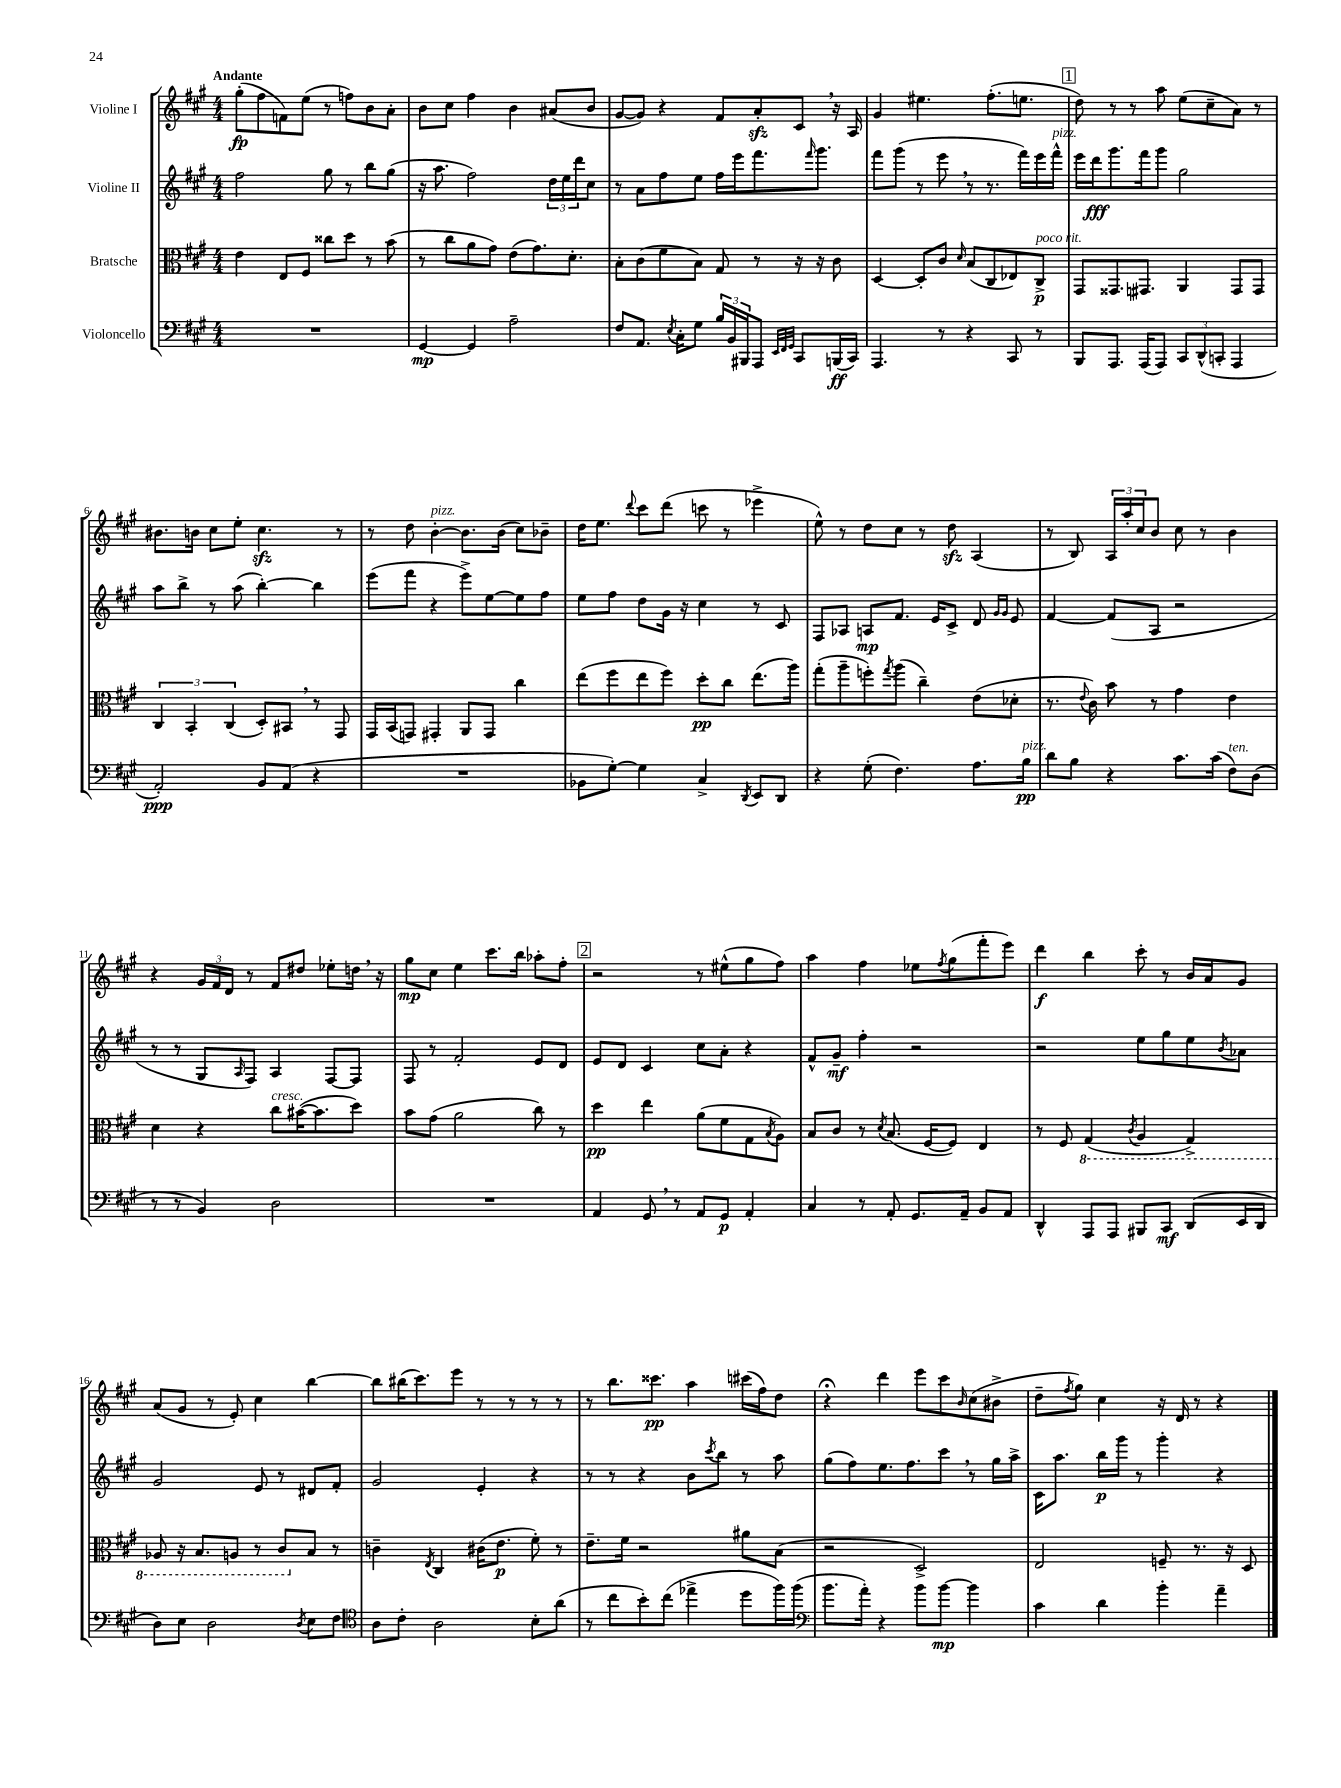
<<
\new StaffGroup <<
\new Staff = "s0" \with { instrumentName = "Violine I" } {
    \clef treble \key a \major \numericTimeSignature \time 4/4 \tempo "Andante"
    gis''8-.\fp( fis''8 f'8) e''8( r8 f''8) b'8 a'8-. |
    b'8 cis''8 fis''4 b'4 ais'8( b'8 |
    gis'8~ gis'8) r4 fis'8 a'8-.\sfz cis'8 \breathe r16 a16 |
    gis'4 eis''4. fis''8.-.( e''8. |
    \mark \markup { \box "1" } d''8) r8 r8 a''8 e''8( cis''8-- a'8) r8 |
    bis'8. b'16 cis''8 e''8-. cis''4.\sfz r8 |
    r8 d''8 b'4~-.^\markup { \italic "pizz." } b'8. b'16( cis''8) bes'8-- |
    d''16 e''8. \appoggiatura { d'''8 } cis'''8 d'''8( c'''8 r8 ees'''4-> |
    e''8-^) r8 d''8 cis''8 r8 d''8\sfz a4( |
    r8 b8) \tuplet 3/2 { a16 a''16-. cis''16 } b'8 cis''8 r8 b'4 |
    r4 \tuplet 3/2 { gis'16 fis'16 d'16 } r8 fis'8 dis''8 ees''8-. d''16 \breathe r16 |
    gis''8\mp cis''8 e''4 cis'''8. b''16 aes''8-. fis''8-. |
    \mark \markup { \box "2" } r2 r8 eis''8-^( gis''8 fis''8) |
    a''4 fis''4 ees''8 \acciaccatura { fis''8 } gis''8( fis'''8-. e'''8) |
    d'''4\f b''4 cis'''8-. r8 b'16 a'16 gis'8 |
    a'8( gis'8 r8 e'8-.) cis''4 b''4~ |
    b''8 bis''16( cis'''8.) e'''8 r8 r8 r8 r8 |
    r8 b''8. cisis'''8.\pp a''4 cis'''16( fis''16) d''8 |
    r4\fermata d'''4 e'''8 cis'''8 \grace { b'16 } cis''8( bis'8-> |
    d''8-- \acciaccatura { fis''8 } gis''8) cis''4 r16 d'16 r8 r4 \bar "|." |
}
\new Staff = "s1" \with { instrumentName = "Violine II" } {
    \clef treble \key a \major \numericTimeSignature \time 4/4
    fis''2 gis''8 r8 b''8 gis''8( |
    r16 a''8. fis''2) \tuplet 3/2 { d''16 e''16 d'''16 } cis''8 |
    r8 a'8 fis''8 e''8 fis''16 e'''16 fis'''8. \grace { fis'''16 } gis'''8. |
    fis'''8 gis'''8( r8 e'''8 \breathe r8 r8. fis'''16) e'''16 fis'''16-^^\markup { \italic "pizz." } |
    \mark \markup { \box "1" } e'''16 d'''16\fff gis'''8. fis'''16 gis'''8 gis''2 |
    a''8 b''8-> r8 a''8( b''4~-.) b''4 |
    e'''8( fis'''8 r4 e'''8->) e''8~ e''8 fis''8 |
    e''8 fis''8 d''8 gis'16 r16 cis''4 r8 cis'8 |
    fis8 aes8 a8\mp fis'8. e'16 cis'8-> d'8 \grace { gis'16 gis'16 } e'8 |
    fis'4~ fis'8( a8 r2 |
    r8 r8 gis8 \grace { a16 } fis8) a4 fis8~ fis8 |
    fis8 r8 fis'2-. e'8 d'8 |
    \mark \markup { \box "2" } e'8 d'8 cis'4 cis''8 a'8-. r4 |
    fis'8-^ gis'8--\mf fis''4-. r2 |
    r2 e''8 gis''8 e''8 \acciaccatura { b'8 } aes'8 |
    gis'2 e'8 r8 dis'8 fis'8-. |
    gis'2 e'4-. r4 |
    r8 r8 r4 b'8 \acciaccatura { cis'''8 } b''8 r8 a''8 |
    gis''8( fis''8) e''8. fis''8. cis'''8 \breathe r8 gis''16 a''16-> |
    cis'16 a''8. b''16\p gis'''16 r8 gis'''4-. r4 \bar "|." |
}
\new Staff = "s2" \with { instrumentName = "Bratsche" } {
    \clef alto \key a \major \numericTimeSignature \time 4/4
    e'4 e8 fis8 cisis''8 d''8 r8 b'8( |
    r8 cis''8 a'8 gis'8) e'8( gis'8.) d'8.-. |
    b8-. cis'8( fis'8 b8) gis8 r8 r16 r16 cis'8 |
    d4~ d8-. cis'8 \grace { d'16 } b8( cis8 ees8) cis8->\p^\markup { \italic "poco rit." } |
    \mark \markup { \box "1" } gis,8 gisis,8. gis,8. a,4 gis,8 gis,8 |
    \tuplet 3/2 { cis4 b,4-. cis4( } d8-.) bis,8 \breathe r8 gis,8 |
    gis,16 b,16( g,8) gis,4-. a,8 gis,8 cis''4 |
    e''8( fis''8 e''8 fis''8) d''8-.\pp cis''8 e''8.( a''16) |
    gis''8-.( a''8-- f''8-.) \acciaccatura { gis''8 } a''8( cis''4--) e'8( des'8-. |
    r8. \appoggiatura { e'8 } cis'16) b'8 r8 gis'4 e'4 |
    d'4 r4 cis''8^\markup { \italic "cresc." } bis'16~( bis'8. d''8) |
    b'8 gis'8( a'2 cis''8) r8 |
    \mark \markup { \box "2" } d''4\pp e''4 a'8( fis'8 gis8 \acciaccatura { b8 } a8) |
    b8 cis'8 r8 \acciaccatura { d'8 } b8.( fis16~ fis8) e4 |
    r8 fis8 \ottava #-1 gis,4( \acciaccatura { cis8 } a,4 gis,4->) |
    aes,8 r16 b,8. a,8 r8 cis8 \ottava #0 b8 r8 |
    c'4-- \acciaccatura { e8 } cis4 cis'16( e'8.\p fis'8-.) r8 |
    e'8.-- fis'16 r2 ais'8 b8( |
    r2 d2->) |
    e2 f8-- r8. r16 d8 \bar "|." |
}
\new Staff = "s3" \with { instrumentName = "Violoncello" } {
    \clef bass \key a \major \numericTimeSignature \time 4/4
    R1 |
    gis,4~\mp gis,4 a2-- |
    fis8 a,8. \acciaccatura { e8 } cis16-. gis8 \tuplet 3/2 { b16 b,16 bis,,16 } a,,8 \grace { e,32 fis,32 gis,32 } cis,8 b,,16\ff( cis,16) |
    a,,4. r8 r4 cis,8 r8 |
    \mark \markup { \box "1" } b,,8 a,,8. a,,16( a,,8) \tuplet 3/2 { cis,8 d,8-^( c,8-. } a,,4 |
    a,2-.\ppp) b,8 a,8( r4 |
    R1 |
    bes,8 gis8~-.) gis4 cis4-> \acciaccatura { d,8 } e,8 d,8 |
    r4 gis8-.( fis4.) a8. b16\pp^\markup { \italic "pizz." } |
    d'8 b8 r4 cis'8. cis'16( fis8^\markup { \italic "ten." }) d8( |
    r8 r8 b,4) d2 |
    R1 |
    \mark \markup { \box "2" } a,4 gis,8 \breathe r8 a,8 gis,8\p a,4-. |
    cis4 r8 a,8-. gis,8. a,16-- b,8 a,8 |
    d,4-^ a,,8 a,,8 bis,,8 cis,8\mf d,8( e,16 d,16 |
    d8) e8 d2 \acciaccatura { d8 } e8 fis8 |
    \clef tenor a8 cis'8-. a2 b8-. a'8( |
    r8 cis''8 b'8-.) cis''8( ees''4-> d''8 fis''16) fis''16( |
    \clef bass b'8. a'16-.) r4 b'8 b'8~\mp b'4 |
    cis'4 d'4 b'4-. a'4-- \bar "|." |
}
>>
>>
